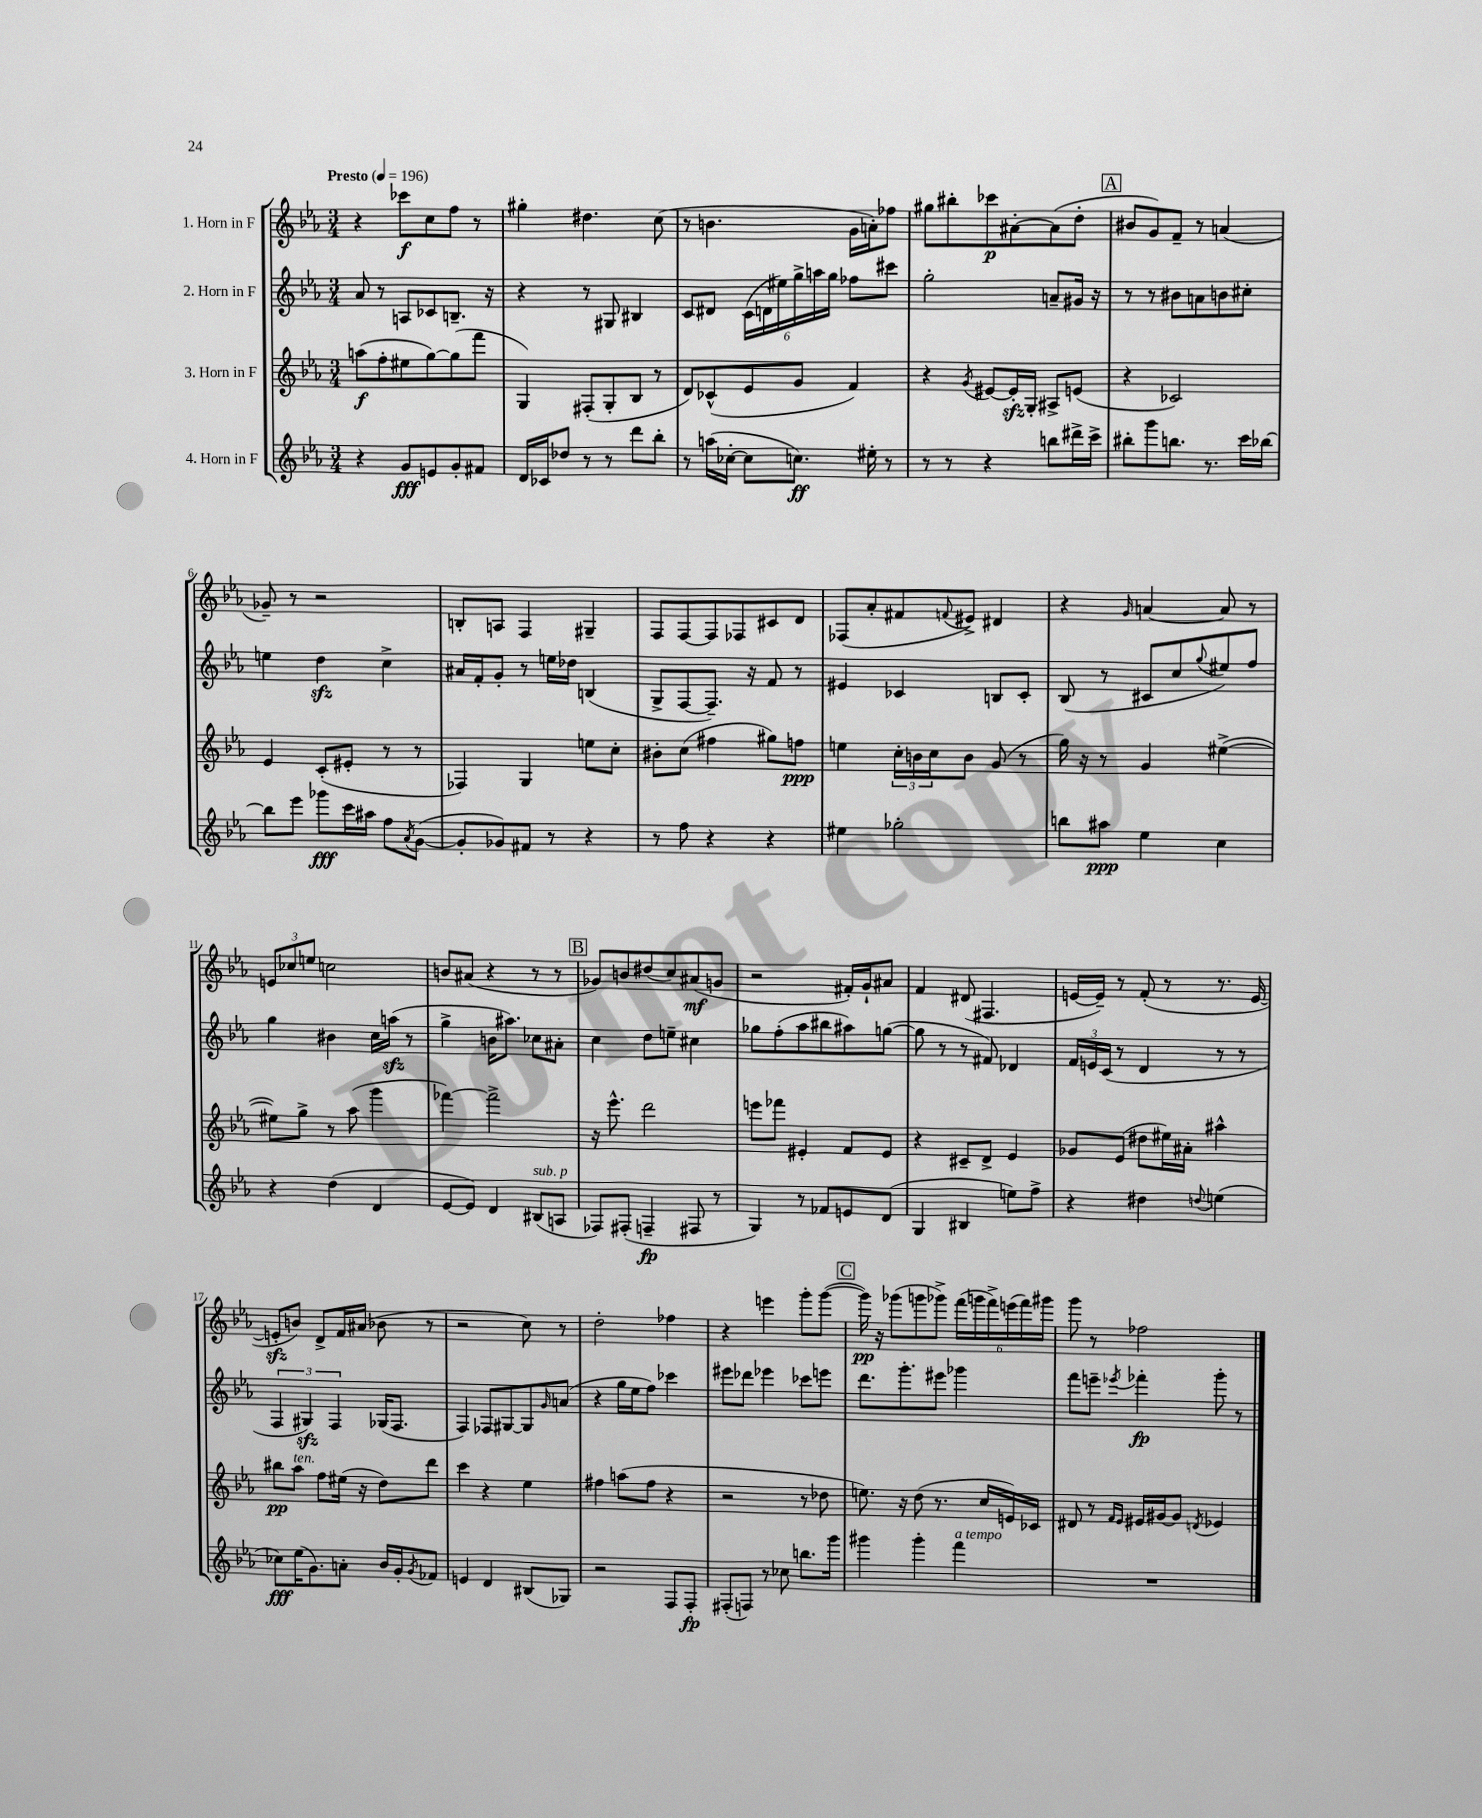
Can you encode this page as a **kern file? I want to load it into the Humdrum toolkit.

**kern	**dynam	**kern	**dynam	**kern	**dynam	**kern	**dynam
*part4	*part4	*part3	*part3	*part2	*part2	*part1	*part1
*staff4	*staff4	*staff3	*staff3	*staff2	*staff2	*staff1	*staff1
*I"4. Horn in F	*	*I"3. Horn in F	*	*I"2. Horn in F	*	*I"1. Horn in F	*
*clefG2	*	*clefG2	*	*clefG2	*	*clefG2	*
*k[b-e-a-]	*	*k[b-e-a-]	*	*k[b-e-a-]	*	*k[b-e-a-]	*
*M3/4	*	*M3/4	*	*M3/4	*	*M3/4	*
*MM196	*	*MM196	*	*MM196	*	*MM196	*
=1	=1	=1	=1	=1	=1	=1	=1
!	!	!	!	!	!	!LO:TX:a:B:t=Presto	!
4r	.	(8aan\L	f	8a-/	.	4r	.
.	.	8ff'\	.	8r	.	.	.
8g/L	fff	8ee#X\	.	8An/L	.	8ccc-X\L	f
8en/	.	[8gg\)	.	8c-X/	.	8cc\	.
8g'/	.	(8gg\]	.	8.Bn~/J	.	8ff\J	.
8f#X/J	.	8fff\J	.	.	.	8r	.
.	.	.	.	16r	.	.	.
=2	=2	=2	=2	=2	=2	=2	=2
16d/LL	.	4G/)	.	4r	.	4gg#X'\	.
16c-X/J	.	.	.	.	.	.	.
8dd-X/J	.	.	.	.	.	.	.
8r	.	(8F#X'/L	.	8r	.	4.dd#X\	.
8r	.	8G'/	.	8G#X/	.	.	.
8ddd\L	.	8B-/J	.	4B#X/	.	.	.
8bb-'\J	.	8r	.	.	.	(8cc\	.
=3	=3	=3	=3	=3	=3	=3	=3
8r	.	8d/L)	.	8c/L	.	8r	.
(16aan\LL	.	(8c-X^^/	.	8d#X/J	.	4.bn\	.
[16cc-X'\JJ	.	.	.	.	.	.	.
8cc-\L]	.	8e-/	.	(24c\LL	.	.	.
.	.	.	.	24dn\	.	.	.
.	.	.	.	24ee#X\)	.	.	.
8.ccn\J)	ff	8g/J	.	24gg^\	.	.	.
.	.	.	.	24aan\	.	.	.
.	.	.	.	24gg\JJ	.	.	.
.	.	4f/)	.	8ff-X\L	.	16g\LL	.
16ee#X'\	.	.	.	.	.	16an'\J)	.
8r	.	.	.	8ccc#X\J	.	8ff-X\J	.
=4	=4	=4	=4	=4	=4	=4	=4
8r	.	4r	.	2gg'\	.	8gg#X\L	.
8r	.	.	.	.	.	8bb#X'\	.
.	.	8qg/	.	.	.	.	.
4r	.	[8e#X/L	.	.	.	8ccc-X\	p
.	.	16e#zz'/L]	.	.	.	[8a#X'\	.
.	.	16G'/JJ	.	.	.	.	.
8bbn\L	.	8A#X^/L	.	8an~/L	.	(8a#\]	.
16ddd#X^\L	.	(8en/J	.	16g#X/Jk	.	8dd'\J	.
16ccc^\JJ	.	.	.	16r	.	.	.
!!LO:REH:place=s1:t=A
=5	=5	=5	=5	=5	=5	=5	=5
8bb#X'\L	.	4r	.	8r	.	8b#X/L	.
8ggg\	.	.	.	8r	.	8g/)	.
8.bbn\J	.	2c-X/)	.	8b#X\L	.	8f~/J	.
.	.	.	.	8an\	.	8r	.
8.r	.	.	.	.	.	.	.
.	.	.	.	8bn\	.	(4an/	.
16ccc\LL	.	.	.	8cc#X'\J	.	.	.
[16bb-X\JJ	.	.	.	.	.	.	.
!!LO:LB:g=z
=6	=6	=6	=6	=6	=6	=6	=6
8bb-\L]	.	4e-/	.	4een\	.	8g-X~/)	.
8eee-\J	.	.	.	.	.	8r	.
8ggg-X\L	fff	(8c'/L	.	4ddzz\	.	2r	.
16ccc\L	.	8e#X'/J	.	.	.	.	.
16aa#X\JJ	.	.	.	.	.	.	.
8ff\L	.	8r	.	4cc^\	.	.	.
8qa-/	.	.	.	.	.	.	.
([8g\J	.	8r	.	.	.	.	.
=7	=7	=7	=7	=7	=7	=7	=7
8g'/L]	.	4F-X/)	.	16a#X/LL	.	8Bn'/L	.
.	.	.	.	16f'/J	.	.	.
8g-X/)	.	.	.	8g'/J	.	8An/J	.
8f#X/J	.	4G/	.	8r	.	4F/	.
8r	.	.	.	16een\LL	.	.	.
.	.	.	.	16dd-X\JJ	.	.	.
4r	.	8een\L	.	(4Bn/	.	4G#X~/	.
.	.	8cc'\J	.	.	.	.	.
=8	=8	=8	=8	=8	=8	=8	=8
8r	.	8b#X'\L	.	8G^/L	.	8F/L	.
8ff\	.	(8cc\J	.	[8F/	.	[8F/	.
4r	.	4ff#X\	.	8.F~/J])	.	8F/]	.
.	.	.	.	.	.	8F-X/	.
.	.	.	.	16r	.	.	.
4r	.	8gg#X\L)	.	8f/	.	8c#X/	.
.	.	8ffn\J	ppp	8r	.	8d/J	.
=9	=9	=9	=9	=9	=9	=9	=9
4ee#X\	.	4een\	.	4e#X/	.	(8F-X/L	.
.	.	.	.	.	.	8a-'/	.
2gg-X'\	.	24cc'\LL	.	4c-X/	.	8f#X/	.
.	.	24bn\	.	.	.	.	.
.	.	24cc\J	.	.	.	.	.
.	.	.	.	.	.	8qqfn/	.
.	.	8b\J	.	.	.	8e#X^/J)	.
.	.	(8g/	.	8Bn/L	.	4d#X/	.
.	.	8r	.	8c-'/J	.	.	.
=10	=10	=10	=10	=10	=10	=10	=10
8bbn\L	.	16gg\)	.	(8B-/	.	4r	.
.	.	16r	.	.	.	.	.
8aa#X\J	ppp	8r	.	8r	.	.	.
.	.	.	.	.	.	16qqg/	.
4ee-\	.	4g/	.	8c#X/L	.	[4an/	.
.	.	.	.	8cc/	.	.	.
.	.	.	.	8qqgg/	.	.	.
4cc\	.	([4ee#X^\	.	8ee#X/)	.	8a/]	.
.	.	.	.	8ff/J	.	8r	.
!!LO:LB:g=z
=11	=11	=11	=11	=11	=11	=11	=11
4r	.	8ee#X\L])	.	4gg\	.	12en/L	.
.	.	.	.	.	.	12cc-X/	.
.	.	8gg^\J	.	.	.	.	.
.	.	.	.	.	.	12een/J	.
(4dd\	.	8r	.	4b#X\	.	2ccn\	.
.	.	(8aa-\	.	.	.	.	.
4d/	.	4ggg\	.	16cc\LL	.	.	.
.	.	.	.	(16aanzz\JJ	.	.	.
.	.	.	.	8r	.	.	.
=12	=12	=12	=12	=12	=12	=12	=12
[8e-/L	.	[4fff-X\)	.	4gg^\	.	8bn/L	.
8e-/J])	.	.	.	.	.	(8a#X/J	.
4d/	.	2fff-^\]	.	16bn\KL	.	4r	.
.	.	.	.	8.aa#X\J)	.	.	.
!LO:TX:a:i:t=sub. p	!	!	!	!	!	!	!
(8B#X/L	.	.	.	8cc-X\L	.	8r	.
8An/J	.	.	.	8a#X'\J	.	8r	.
!!LO:REH:place=s1:t=B
=13	=13	=13	=13	=13	=13	=13	=13
8F-X/L)	.	16r	.	4cc\	.	8g-X/L)	.
.	.	8.eee-^^\	.	.	.	.	.
(8F#X'/J	.	.	.	.	.	8bn/	.
4Fn~/	fp	2ddd\	.	8dd\L	.	(8dd#X/	.
.	.	.	.	8een~\J	.	8cc/)	.
8F#X/	.	.	.	4cc#X\	.	(8a#X/	mf
8r	.	.	.	.	.	8gn/J	.
=14	=14	=14	=14	=14	=14	=14	=14
4G/)	.	8eeen\L	.	8gg-X\L	.	2r	.
.	.	8fff-X\J	.	(8ff'\	.	.	.
8r	.	4e#X'/	.	8aa-\	.	.	.
8f-X/L	.	.	.	8bb#X\	.	.	.
8en/	.	8f/L	.	8aa#X\)	.	16f#X'/LL)	.
.	.	.	.	.	.	16g`/J	.
(8d/J	.	8e#/J	.	([8ggn\J	.	8a#X/J	.
=15	=15	=15	=15	=15	=15	=15	=15
4G/	.	4r	.	8gg\]	.	4f/	.
.	.	.	.	8r	.	.	.
4B#X/	.	8c#X~/L	.	8r	.	(8d#X/	.
.	.	8d^/J	.	8f#X/)	.	4.F#X/	.
8een\L)	.	4e-/	.	4d-X/	.	.	.
8ff^\J	.	.	.	.	.	.	.
=16	=16	=16	=16	=16	=16	=16	=16
4r	.	8g-X/L	.	24f/LL	.	[16en/LL	.
.	.	.	.	24en/	.	.	.
.	.	.	.	.	.	16e~/JJ])	.
.	.	.	.	(24c/JJ	.	.	.
.	.	(8e-/J	.	8r	.	8r	.
4dd#X\	.	8dd#X\L	.	4d/	.	(8f'/	.
.	.	16ee#X\L)	.	.	.	8r	.
.	.	16a#X'\JJ	.	.	.	.	.
8qqddn/	.	.	.	.	.	.	.
(4een\	.	4aa#X^^\	.	8r	.	8.r	.
.	.	.	.	8r	.	.	.
.	.	.	.	.	.	[16e/	.
!!LO:LB:g=z
=17	=17	=17	=17	=17	=17	=17	=17
8cc-X\L)	fff	8bb#X\L	pp	6F/	.	8enzz'/L]	.
!	!	!LO:TX:a:i:t=ten.	!	!	!	!	!
(16ee-\K	.	8aa-\J	.	.	.	8bn/J)	.
.	.	.	.	6G#Xzz/)	.	.	.
8.g\)	.	.	.	.	.	.	.
.	.	8ff\L	.	.	.	8d^/L	.
.	.	.	.	6F/	.	.	.
8an'\J	.	(16ee#X\Jk	.	.	.	16f/L	.
.	.	16r	.	.	.	(16a#X/JJ	.
16b-/LL	.	8dd\L)	.	(16G-X/KL	.	8b-X\	.
16g'/J	.	.	.	8.F/J	.	.	.
8qg/	.	.	.	.	.	.	.
8f-X/J	.	8ddd\J	.	.	.	8r	.
=18	=18	=18	=18	=18	=18	=18	=18
4en/	.	4ccc\	.	4F/)	.	2r	.
4d/	.	4r	.	8F-X/L	.	.	.
.	.	.	.	[8G#X/	.	.	.
(8B#X/L	.	4ee-\	.	8G#/]	.	8cc\)	.
.	.	.	.	16qqg/	.	.	.
8G-X/J)	.	.	.	(8an/J	.	8r	.
=19	=19	=19	=19	=19	=19	=19	=19
2r	.	4ff#X\	.	4r	.	2dd'\	.
.	.	(8aan\L	.	16gg\LL	.	.	.
.	.	.	.	16ee-\J	.	.	.
.	.	8ff#\J	.	8ff\J)	.	.	.
8F/L	.	4r	.	4ccc-X\	.	4ff-X\	.
8F'/J	fp	.	.	.	.	.	.
=20	=20	=20	=20	=20	=20	=20	=20
(8F#X'/L	.	2r	.	8eee#X\L	.	4r	.
8Fn/J)	.	.	.	8ddd-X\J	.	.	.
8r	.	.	.	4eee-X\	.	4eeen\	.
8cc-X\	.	.	.	.	.	.	.
8.bbn\L	.	8r	.	8ccc-X\L	.	8ggg'\L	.
.	.	8dd-X\	.	8eeen\J	.	([8ggg\J	.
16ggg\Jk	.	.	.	.	.	.	.
!!LO:REH:place=s1:t=C
=21	=21	=21	=21	=21	=21	=21	=21
4ggg#X\	.	8.een\)	.	8.ddd\L	.	16ggg\])	pp
.	.	.	.	.	.	16r	.
.	.	.	.	.	.	(8ggg-X\L	.
.	.	16r	.	8.ggg'\	.	.	.
4ggg#'\	.	(8dd\	.	.	.	8gggn\	.
.	.	8.r	.	8eee#X\J	.	8ggg-X^\J)	.
!LO:TX:a:i:t=a tempo	!	!	!	!	!	!	!
4fff\	.	.	.	4ggg-X\	.	(24fff\LL	.
.	.	.	.	.	.	24gggn\	.
.	.	16cc/LL	.	.	.	.	.
.	.	.	.	.	.	24fff^\)	.
.	.	16en/)	.	.	.	(24eeen\	.
.	.	.	.	.	.	24fff\)	.
.	.	16c-X/JJ	.	.	.	.	.
.	.	.	.	.	.	24ggg#X\JJ	.
=22	=22	=22	=22	=22	=22	=22	=22
2.r	.	8d#X/	.	8fff\L	.	8ggg\	.
.	.	8r	.	8eeen~\J	.	8r	.
.	.	16qqf/LL	.	.	.	.	.
.	.	16qqe-/JJ	.	8qeee-X/	.	.	.
.	.	16e#X/LL	.	4fff-X'\	fp	2ff-X\	.
.	.	[16g#X/J	.	.	.	.	.
.	.	8g#/J]	.	.	.	.	.
.	.	8qdn/	.	.	.	.	.
.	.	4e-X/	.	8ggg'\	.	.	.
.	.	.	.	8r	.	.	.
==	==	==	==	==	==	==	==
*-	*-	*-	*-	*-	*-	*-	*-
